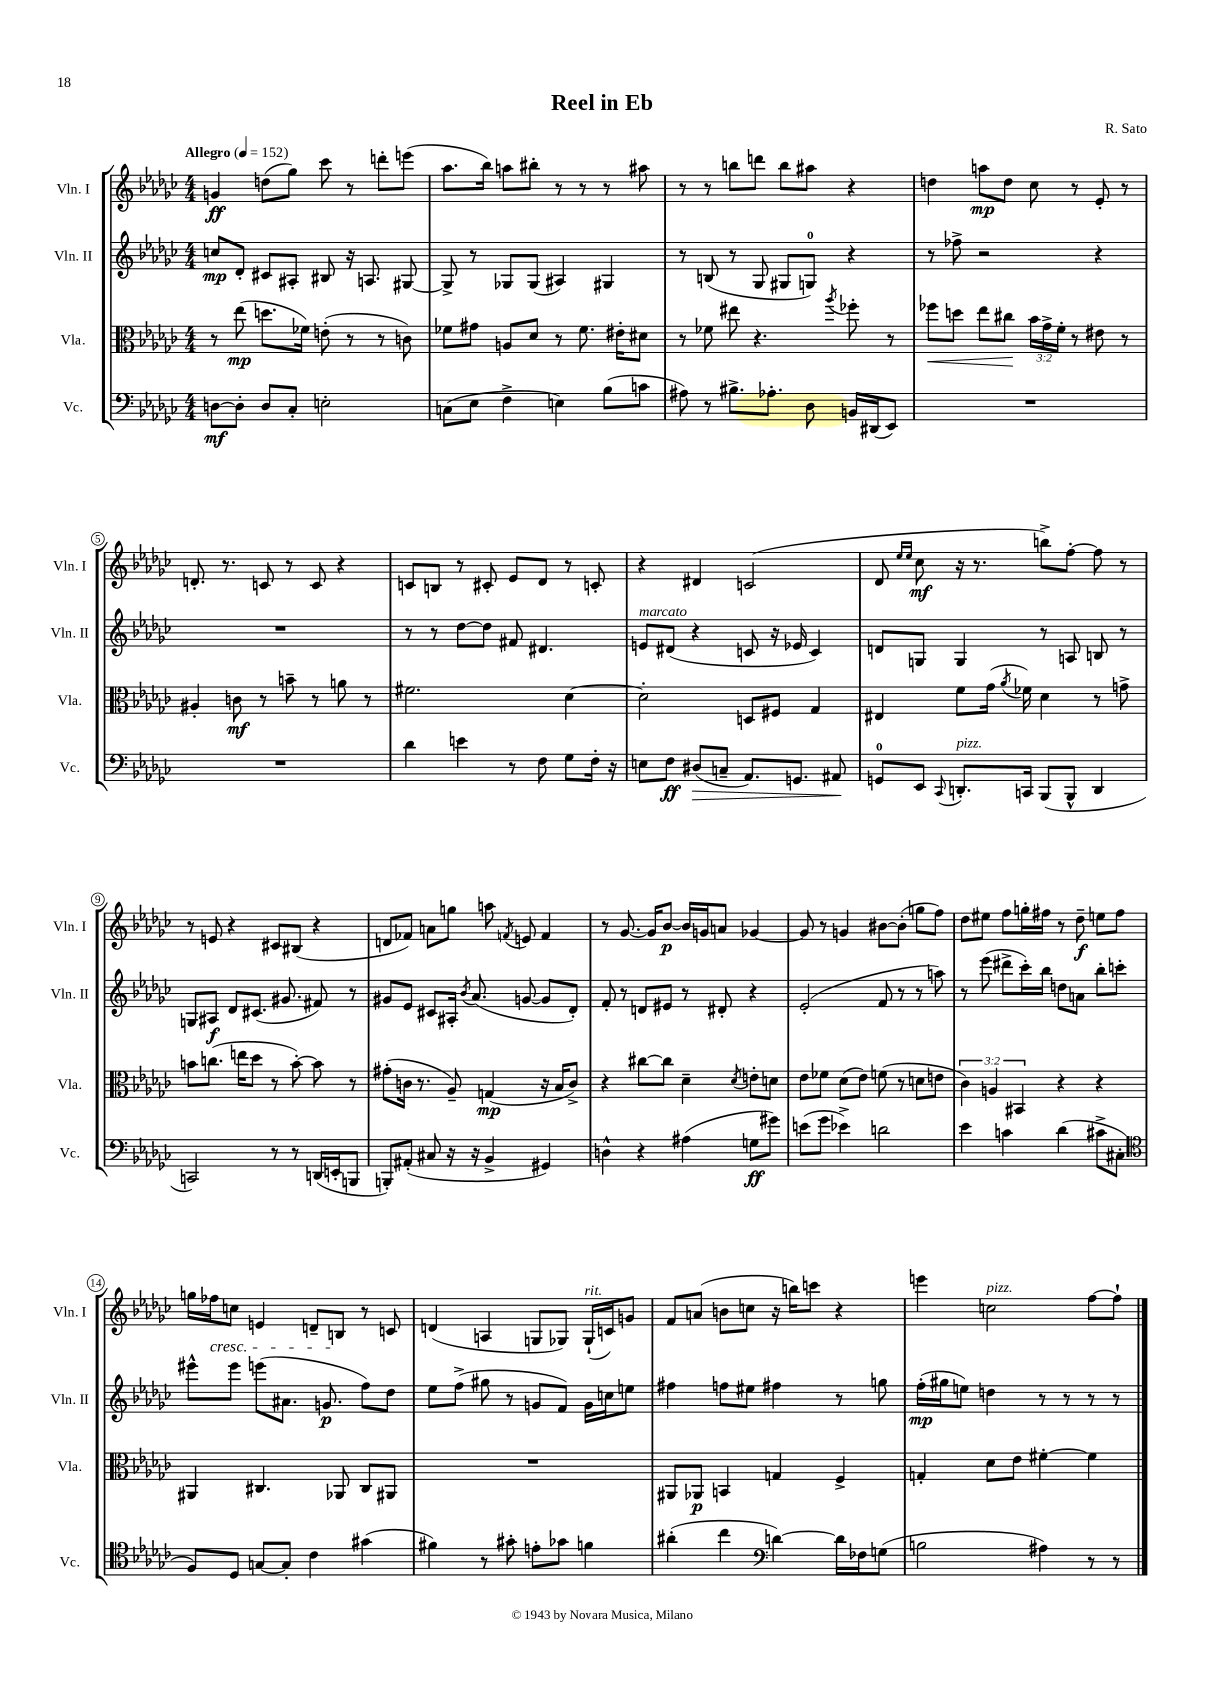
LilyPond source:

\header { title = "Reel in Eb" composer = "R. Sato" }
<<
\new StaffGroup <<
\new Staff = "s0" \with { instrumentName = "Vln. I" shortInstrumentName = "Vln. I" } {
    \clef treble \key ges \major \numericTimeSignature \time 4/4 \tempo "Allegro" 4 = 152
    \autoBeamOff g'4\ff d''8[( ges''8]) ces'''8 r8 d'''8[-. e'''8]( |
    aes''8.[ bes''16]) a''8[ bis''8]-. r8 r8 r8 ais''8 |
    r8 r8 b''8[ d'''8] b''8[ ais''8] r4 |
    d''4 a''8[\mp d''8] ces''8 r8 ees'8-. r8 |
    d'8.-. r8. c'8 r8 c'8 r4 |
    c'8[ b8] r8 cis'8-. ees'8[ des'8] r8 c'8-. |
    r4 dis'4 c'2( |
    des'8 \grace { ees''16[ ees''16] } ces''8\mf r16 r8. b''8[->) f''8]~-. f''8 r8 |
    r8 e'8 r4 cis'8[ bis8]( r4 |
    d'8[ fes'8]) a'8[ g''8] a''8 \acciaccatura { f'8 } e'8 f'4 |
    r8 ges'8.~ ges'16[ bes'8]~\p bes'16[ g'16 a'8] ges'4~ |
    ges'8 r8 g'4 bis'8[~ bis'8]-.( g''8[ f''8]) |
    des''8[ eis''8] f''8[ g''16-. fis''16] r8 des''8--\f e''8[ fis''8] |
    g''16[ fes''16\cresc c''8] e'4 d'8[-- b8]\! r8 c'8 |
    d'4( a4 g8[ ges8]) ges16[-!^\markup { \italic "rit." }( c'16) g'8] |
    f'8[ a'8]( b'8[ c''8] r16 b''16[) c'''8] r4 |
    e'''4 c''2^\markup { \italic "pizz." } f''8[~ f''8]-! \bar "|." |
}
\new Staff = "s1" \with { instrumentName = "Vln. II" shortInstrumentName = "Vln. II" } {
    \clef treble \key ges \major \numericTimeSignature \time 4/4
    \autoBeamOff c''8[\mp des'8]-. cis'8[ ais8]-. bis8 r16 a8. gis8~ |
    gis8-> r8 ges8[ ges8]( ais4) gis4 |
    r8 b8( r8 ges8 gis8[ g8]-0) r4 |
    r8 fes''8-> r2 r4 |
    R1 |
    r8 r8 des''8[~ des''8] fis'8 dis'4. |
    e'8[^\markup { \italic "marcato" } dis'8]( r4 c'8 r16 ees'16 c'4) |
    d'8[ g8] g4 r8 a8 b8 r8 |
    g8[ ais8]\f des'8[ cis'8.]( gis'8. fis'8) r8 |
    gis'8[ ees'8] cis'8[ ais16]-. \acciaccatura { bes'8 } aes'8.( g'8~ g'8[ des'8]-.) |
    f'8-. r8 d'8[ eis'8] r8 dis'8-. r4 |
    ees'2-.( f'8 r8 r8 a''8) |
    r8 ees'''8( dis'''8[-> ces'''16-.) bes''16] d''8[ a'8] bes''8[-. c'''8]-. |
    eis'''8[-^ eis'''8] e'''8[( ais'8.] g'8.\p f''8[) des''8] |
    ees''8[ f''8]->( gis''8 r8 g'8[ f'8]) g'16[ c''16 e''8] |
    fis''4 f''8[ eis''8] fis''4 r8 g''8 |
    f''16[-.\mp( gis''16 e''8]) d''4 r8 r8 r8 r8 \bar "|." |
}
\new Staff = "s2" \with { instrumentName = "Vla." shortInstrumentName = "Vla." } {
    \clef alto \key ges \major \numericTimeSignature \time 4/4 \override Staff.TupletNumber.text = #tuplet-number::calc-fraction-text
    \autoBeamOff r8 ees''8\mp( d''8.[ fes'16]) e'8-.( r8 r8 c'8) |
    fes'8[ gis'8] a8[ des'8] r8 fes'8. eis'16[-. dis'8] |
    r8 fes'8 eis''8 r4. \acciaccatura { aes''8 } fes''8-. r8 |
    fes''8[\< d''8] ees''8[ cis''8]\! \tuplet 3/2 { bes'16[ ges'16-> f'16]-. } r8 eis'8 r8 |
    ais4-. c'8\mf r8 b'8-- r8 a'8 r8 |
    fis'2. des'4~ |
    des'2-. d8[ fis8] ges4 |
    eis4 f'8[ ges'16]( \acciaccatura { aes'8 } fes'16) des'4 r8 g'8-> |
    b'8[ c''8.]( e''16[ des''8] r8 b'8~-.) b'8 r8 |
    gis'8[-.( c'16] r8. aes8--) g4\mp( r16 bes16[ c'8]->) |
    r4 cis''8[~ cis''8] des'4-- \acciaccatura { des'8 } e'8[-. d'8] |
    ees'8[ fes'8] des'8[( ees'8]) f'8( r8 d'8[ e'8] |
    \tuplet 3/2 { ces'4) a4 bis,4 } r4 r4 |
    ais,4 cis4. aes,8 cis8[ ais,8] |
    R1 |
    ais,8[ aes,8]\p b,4 g4 f4-> |
    g4-. des'8[ ees'8] fis'4~-. fis'4 \bar "|." |
}
\new Staff = "s3" \with { instrumentName = "Vc." shortInstrumentName = "Vc." } {
    \clef bass \key ges \major \numericTimeSignature \time 4/4
    \autoBeamOff d8[~\mf d8]-. d8[ ces8]-. e2-. |
    c8[( ees8] f4-> e4) bes8[( c'8] |
    ais8) r8 bis8.[-> aes8.]-. des8 b,16[ dis,16( ees,8]) |
    R1 |
    R1 |
    des'4 e'4 r8 f8 ges8[ f16]-. r16 |
    e8[ f8]\ff dis8[\>( c8]-- aes,8.[) g,8.] ais,8\! |
    g,8[-0 ees,8] \appoggiatura { ces,8 } d,8.[-.^\markup { \italic "pizz." } c,16] bes,,8[( bes,,8]-^ d,4 |
    c,2) r8 r8 d,16[( e,16-. b,,8] |
    b,,8[-.) ais,8]-.( cis8 r16 r16 bes,4-> gis,4) |
    d4-^ r4 ais4( g8[\ff gis'8]) |
    e'8[( ges'8] ees'4->) d'2 |
    ees'4 c'4 des'4( cis'8[-> cis8]-. |
    \clef tenor f8[) des8] g8[~ g8]-. ces'4 gis'4( |
    fis'4) r8 gis'8-. e'8[-. ges'8] f'4 |
    ais'4-.( ces''4 \clef bass d'4~) d'16[ fes16 g8]( |
    b2 ais4) r8 r8 \bar "|." |
}
>>
>>
\layout { \context { \Score \override BarNumber.stencil = #(make-stencil-circler 0.1 0.3 ly:text-interface::print) } }
